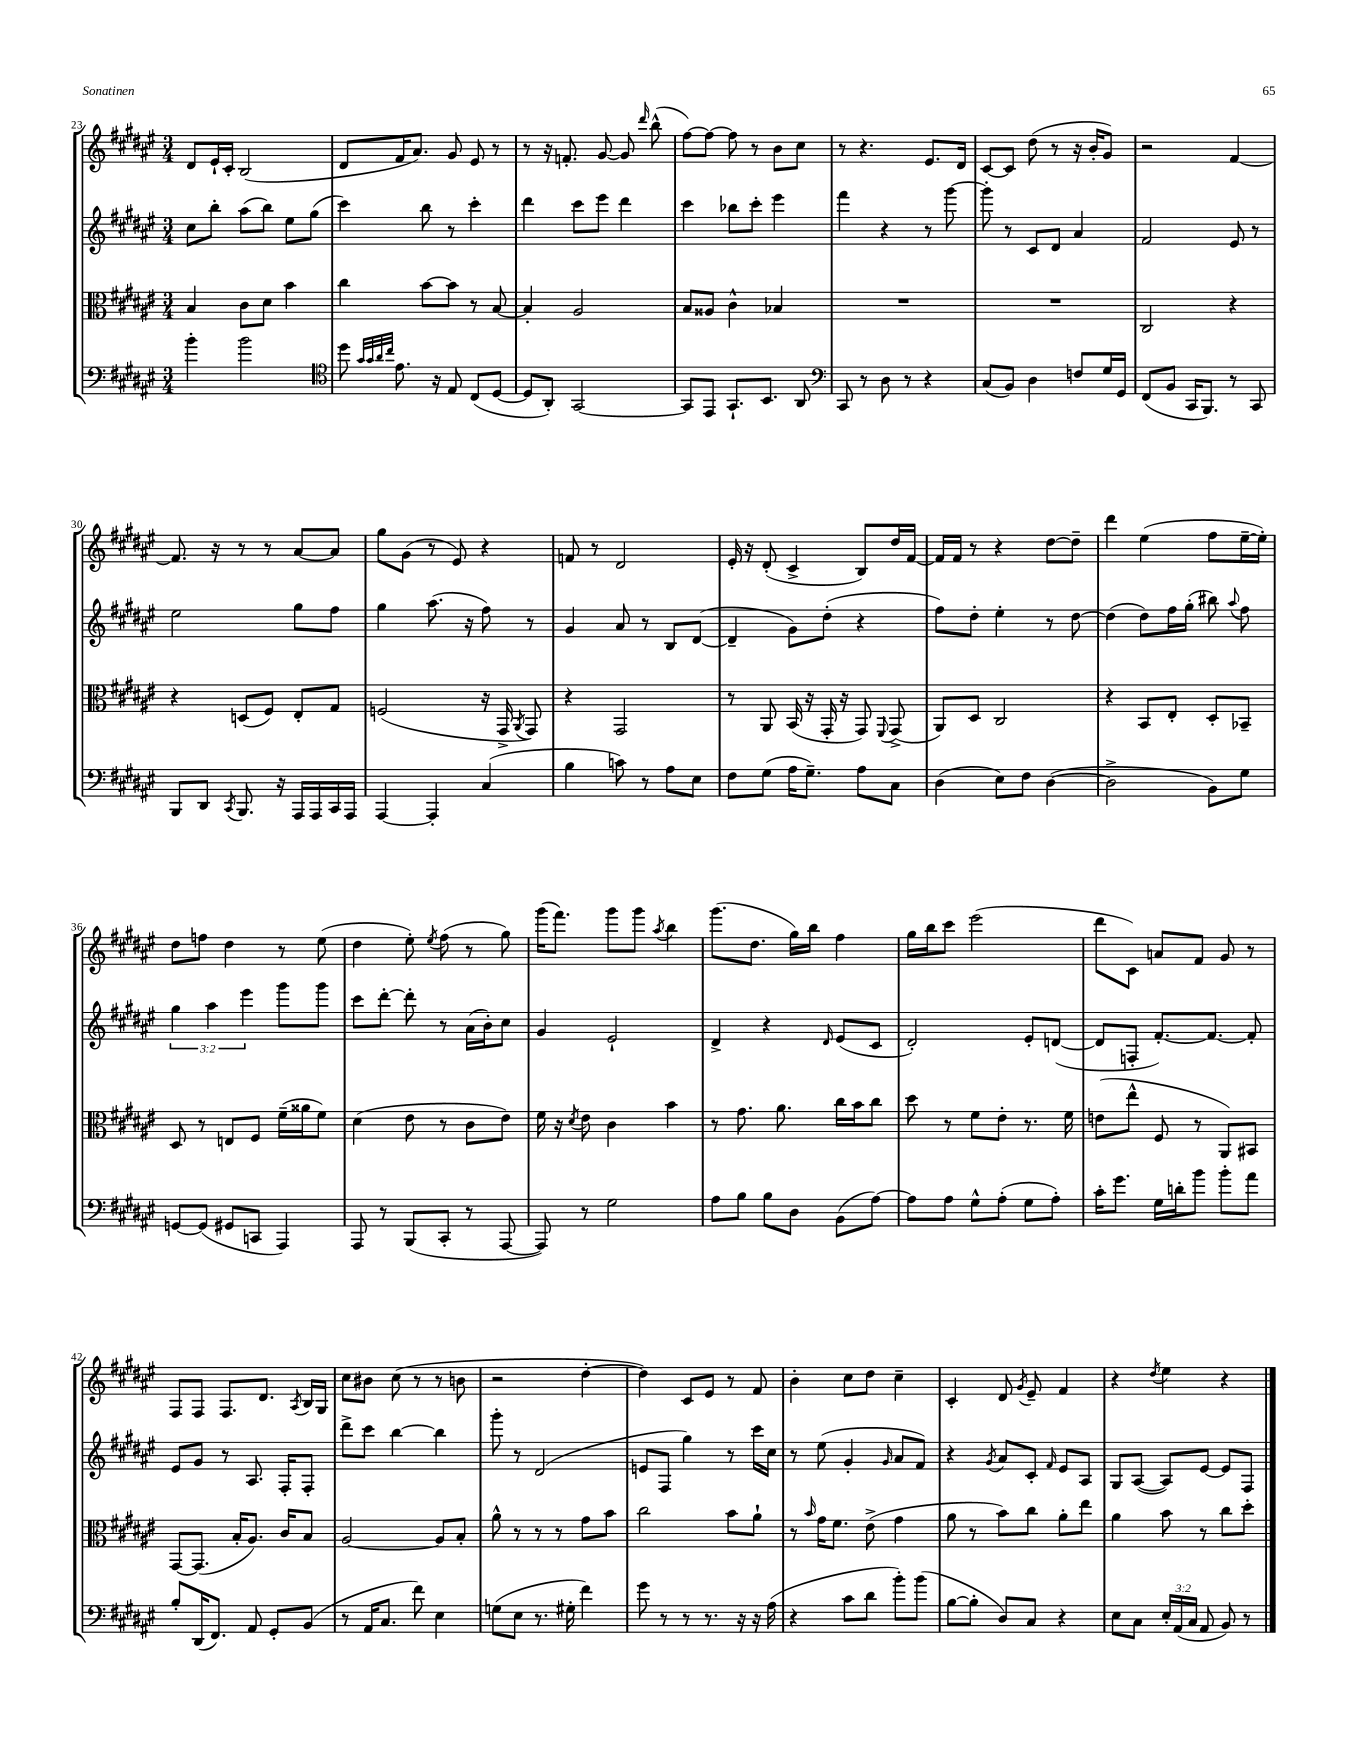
<<
\new StaffGroup <<
\new Staff = "s0" {
    \clef treble \key fis \major \numericTimeSignature \time 3/4
    \autoBeamOff dis'8[ eis'16-! cis'16]-. b2( |
    dis'8[ fis'16 ais'8.]) gis'8 eis'8 r8 |
    r8 r16 f'8.-. gis'8~ gis'8 \grace { dis'''16 } b''8-^( |
    fis''8[~) fis''8]~ fis''8 r8 b'8[ cis''8] |
    r8 r4. eis'8.[ dis'16] |
    cis'8[~ cis'8] dis''8( r8 r16 b'16[-. gis'8]) |
    r2 fis'4~ |
    fis'8. r16 r8 r8 ais'8[~ ais'8] |
    gis''8[ gis'8]( r8 eis'8) r4 |
    f'8 r8 dis'2 |
    eis'16-. r16 dis'8-.( cis'4-> b8[) dis''16 fis'16]~ |
    fis'16[ fis'16] r8 r4 dis''8[~ dis''8]-- |
    dis'''4 eis''4( fis''8[ eis''16~-- eis''16]-.) |
    dis''8[ f''8] dis''4 r8 eis''8( |
    dis''4 eis''8-.) \acciaccatura { eis''8 } fis''8( r8 gis''8) |
    gis'''16[( fis'''8.]) gis'''8[ gis'''8] \acciaccatura { ais''8 } b''4 |
    gis'''8.[( dis''8.] gis''16[) b''16] fis''4 |
    gis''16[ b''16 cis'''8] eis'''2( |
    dis'''8[ cis'8]) a'8[ fis'8] gis'8 r8 |
    fis8[ fis8] fis8.[ dis'8.] \acciaccatura { ais8 } b16[ gis16] |
    cis''8[ bis'8] cis''8( r8 r8 b'8 |
    r2 dis''4~-. |
    dis''4) cis'8[ eis'8] r8 fis'8 |
    b'4-. cis''8[ dis''8] cis''4-- |
    cis'4-. dis'8 \acciaccatura { gis'8 } eis'8-- fis'4 |
    r4 \acciaccatura { dis''8 } eis''4 r4 \bar "|." |
}
\new Staff = "s1" {
    \clef treble \key fis \major \numericTimeSignature \time 3/4 \override Staff.TupletNumber.text = #tuplet-number::calc-fraction-text
    \autoBeamOff cis''8[ b''8]-. ais''8[( b''8]) eis''8[ gis''8]( |
    cis'''4) b''8 r8 cis'''4-. |
    dis'''4 cis'''8[ eis'''8] dis'''4 |
    cis'''4 bes''8[ cis'''8]-. eis'''4 |
    fis'''4 r4 r8 gis'''8~ |
    gis'''8-. r8 cis'8[ dis'8] ais'4 |
    fis'2 eis'8 r8 |
    eis''2 gis''8[ fis''8] |
    gis''4 ais''8.( r16 fis''8) r8 |
    gis'4 ais'8 r8 b8[ dis'8]~( |
    dis'4-- gis'8[) dis''8]-.( r4 |
    fis''8[) dis''8]-. eis''4-. r8 dis''8~ |
    dis''4( dis''8[) fis''16 gis''16]-.( bis''8) \appoggiatura { ais''8 } fis''8 |
    \tuplet 3/2 { gis''4 ais''4 eis'''4 } gis'''8[ gis'''8] |
    cis'''8[ dis'''8]~-. dis'''8-. r8 ais'16[( b'16-.) cis''8] |
    gis'4 eis'2-! |
    dis'4-> r4 \grace { dis'16 } eis'8[( cis'8] |
    dis'2-.) eis'8[-. d'8]~( |
    d'8[ f8]-. fis'8.[~-.) fis'8.]~ fis'8-. |
    eis'8[ gis'8] r8 ais8. fis16[-. fis8]-. |
    dis'''8[-> cis'''8] b''4~ b''4 |
    gis'''8-. r8 dis'2( |
    e'8[ fis8] gis''4) r8 cis'''16[ cis''16] |
    r8 eis''8( gis'4-. \grace { gis'16 } ais'8[ fis'8]) |
    r4 \acciaccatura { gis'8 } ais'8[ cis'8]-. \grace { fis'16 } eis'8[ ais8] |
    gis8[ ais8]~( ais8[) eis'8]~ eis'8[ fis8] \bar "|." |
}
\new Staff = "s2" {
    \clef alto \key fis \major \numericTimeSignature \time 3/4
    \autoBeamOff b4 cis'8[ dis'8] b'4 |
    cis''4 b'8[~ b'8] r8 b8~ |
    b4-. ais2 |
    b8[ aisis8] cis'4-^ bes4 |
    R2. |
    R2. |
    cis2 r4 |
    r4 d8[( fis8]) eis8[-. gis8] |
    f2( r16 gis,16-> \acciaccatura { ais,8 } gis,8) |
    r4 gis,2 |
    r8 ais,8 b,16( r16 gis,16-. r16 gis,8) \appoggiatura { fis,8 } gis,8->( |
    ais,8[) dis8] cis2 |
    r4 b,8[ eis8]-. dis8[-. bes,8]-- |
    dis8 r8 e8[ fis8] fis'16[--( aisis'16 fis'8]) |
    dis'4( eis'8 r8 cis'8[ eis'8]) |
    fis'16 r16 \acciaccatura { dis'8 } eis'8 cis'4 b'4 |
    r8 gis'8. ais'8. cis''16[ b'16 cis''8] |
    dis''8 r8 fis'8[ eis'8]-. r8. fis'16 |
    e'8[( eis''8]-^ fis8 r8 ais,8[) bis,8] |
    gis,8[~ gis,8.]( b16[-. ais8.]) cis'16[ b8] |
    ais2~ ais8[ b8]-. |
    ais'8-^ r8 r8 r8 gis'8[ b'8] |
    cis''2 b'8[ ais'8]-! |
    r8 \grace { b'16 } gis'16[ fis'8.] eis'8->( gis'4 |
    ais'8 r8 b'8[) cis''8] ais'8[-. eis''8] |
    ais'4 b'8 r8 cis''8[ dis''8]-. \bar "|." |
}
\new Staff = "s3" {
    \clef bass \key fis \major \numericTimeSignature \time 3/4 \override Staff.TupletNumber.text = #tuplet-number::calc-fraction-text
    \autoBeamOff b'4-. b'2 |
    \clef tenor dis''8 \grace { gis'32[ gis'32 ais'32 cis''32] } eis'8. r16 eis8 cis8[( dis8]~ |
    dis8[ ais,8]-.) gis,2~ |
    gis,8[ eis,8] gis,8.[-! b,8.] ais,8 |
    \clef bass cis,8 r8 dis8 r8 r4 |
    cis8[( b,8]) dis4 f8[ gis16 gis,16] |
    fis,8[( b,8] cis,16[ b,,8.]) r8 cis,8 |
    b,,8[ dis,8] \acciaccatura { cis,8 } b,,8. r16 ais,,16[ ais,,16 cis,16 ais,,16] |
    ais,,4~ ais,,4-. cis4( |
    b4 c'8) r8 ais8[ eis8] |
    fis8[ gis8]( ais16[ gis8.]--) ais8[ cis8] |
    dis4( eis8[) fis8] dis4~( |
    dis2-> b,8[) gis8] |
    g,8[~ g,8]( gis,8[ c,8] ais,,4) |
    ais,,8 r8 b,,8[( cis,8]-. r8 ais,,8~ |
    ais,,8) r8 gis2 |
    ais8[ b8] b8[ dis8] b,8[( ais8]~) |
    ais8[ ais8] gis8[-^ ais8]-.( gis8[ ais8]-.) |
    cis'16[-. gis'8.] gis16[ d'16-. b'8] b'8[-. ais'8] |
    b8[-. dis,16( fis,8.]) ais,8 gis,8[-. b,8]( |
    r8 ais,16[ cis8.] fis'8) eis4 |
    g8[( eis8] r8. gis16-. fis'4) |
    gis'8 r8 r8 r8. r16 r16 ais16( |
    r4 cis'8[ dis'8] b'8[-.) b'8]( |
    b8[~ b8]-. dis8[) cis8] r4 |
    eis8[ cis8] \tuplet 3/2 { eis16[-. ais,16( cis16] } ais,8 b,8) r8 \bar "|." |
}
>>
>>
\layout { \context { \Score currentBarNumber = #23 } }
